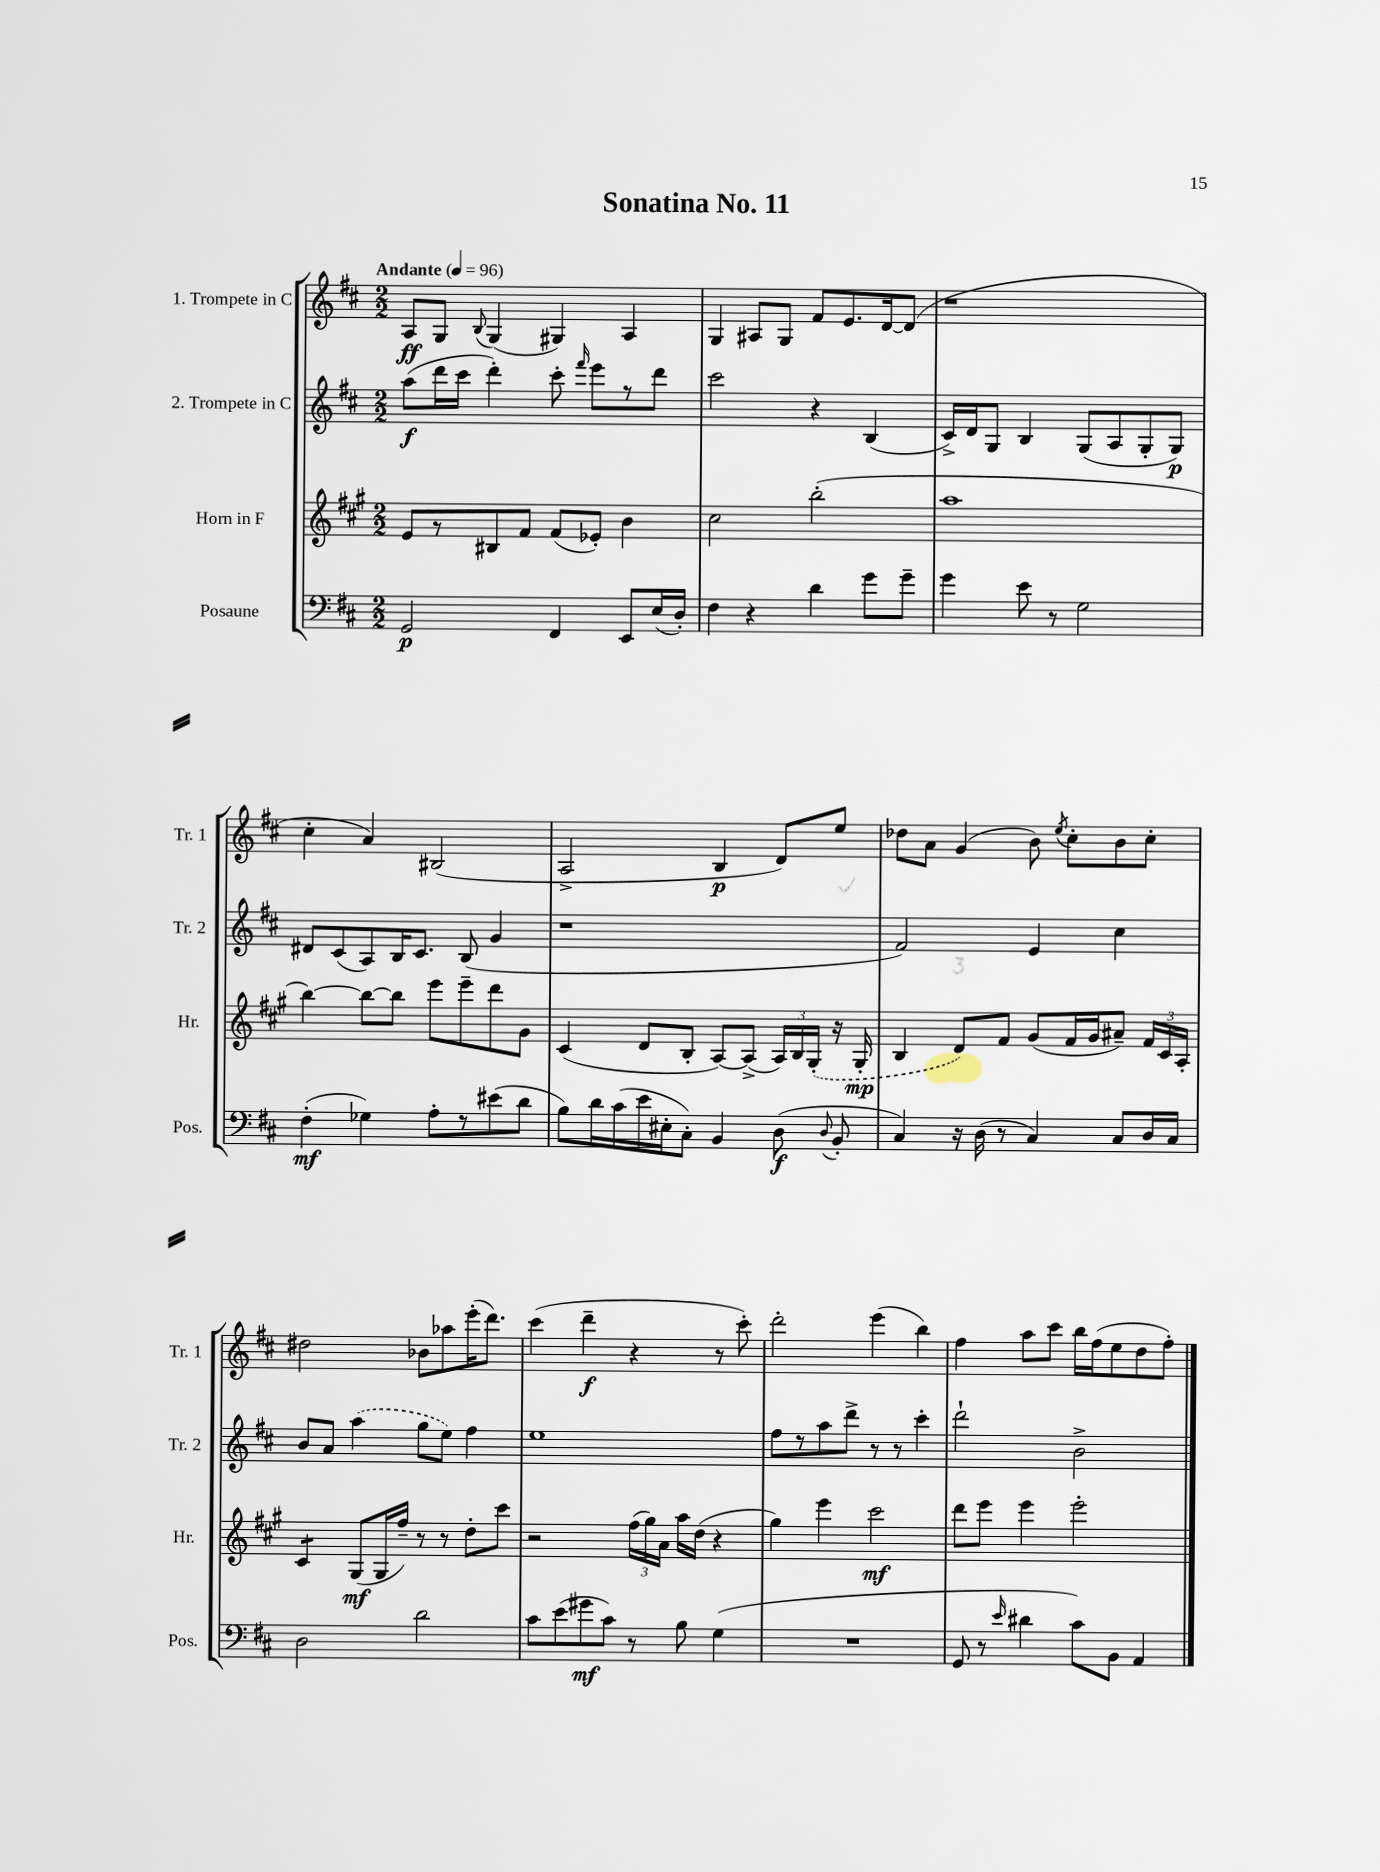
\header { title = "Sonatina No. 11" }
<<
\new StaffGroup <<
\new Staff = "s0" \with { instrumentName = "1. Trompete in C" shortInstrumentName = "Tr. 1" } {
    \clef treble \key d \major \numericTimeSignature \time 2/2 \tempo "Andante" 4 = 96
    \autoBeamOff a8[\ff g8] \appoggiatura { b8 } g4( gis4) a4 |
    g4 ais8[ g8] fis'8[ e'8. d'16~ d'8]( |
    r1 |
    cis''4-. a'4) bis2( |
    a2-> b4\p d'8[) e''8] |
    des''8[ a'8] g'4( b'8) \acciaccatura { e''8 } cis''8[-. b'8 cis''8]-. |
    dis''2 bes'8[ aes''8 e'''16-.( d'''8.]) |
    cis'''4( d'''4--\f r4 r8 cis'''8-.) |
    d'''2-. e'''4( b''4) |
    fis''4 a''8[ cis'''8] b''16[ fis''16( e''8 d''8 fis''8]-.) \bar "|." |
}
\new Staff = "s1" \with { instrumentName = "2. Trompete in C" shortInstrumentName = "Tr. 2" } {
    \clef treble \key d \major \numericTimeSignature \time 2/2
    \autoBeamOff a''8[\f( d'''16 cis'''16] d'''4-.) cis'''8-. \grace { fis'''16 } e'''8[ r8 d'''8] |
    cis'''2 r4 b4( |
    cis'16[->) d'16 g8] b4 g8[( a8 g8-. g8]\p) |
    dis'8[ cis'8( a8) b16 cis'8.] b8( g'4 |
    r1 |
    fis'2) e'4 cis''4 |
    b'8[ a'8] \once \slurDashed a''4( g''8[ e''8]) fis''4 |
    e''1 |
    fis''8[ r8 a''8 d'''8]-> r8 r8 cis'''4-. |
    d'''2-! b'2-> \bar "|." |
}
\new Staff = "s2" \with { instrumentName = "Horn in F" shortInstrumentName = "Hr." } {
    \clef treble \key a \major \numericTimeSignature \time 2/2
    \autoBeamOff e'8[ r8 bis8 fis'8] fis'8[( ees'8]-.) b'4 |
    cis''2 b''2-.( |
    a''1 |
    b''4~) b''8[~ b''8] e'''8[ e'''8-- d'''8 gis'8] |
    cis'4( d'8[ b8]-. a8[~) a8]->( \tuplet 3/2 { a16[) b16 \once \slurDashed gis16]-.( } r16 gis16-.\mp |
    b4 d'8[) fis'8] gis'8[( fis'16 gis'16 ais'8]--) \tuplet 3/2 { fis'16[ cis'16 a16]-. } |
    cis'4:8 gis8[\mf( gis16 fis''16]--) r8 r8 d''8[-. cis'''8] |
    r2 \tuplet 3/2 { fis''16[( gis''16) a'16] } a''16[ d''16]( r4 |
    gis''4) e'''4 cis'''2\mf |
    d'''8[ e'''8] e'''4 e'''2-. \bar "|." |
}
\new Staff = "s3" \with { instrumentName = "Posaune" shortInstrumentName = "Pos." } {
    \clef bass \key d \major \numericTimeSignature \time 2/2
    \autoBeamOff g,2\p fis,4 e,8[ e16( d16]-.) |
    fis4 r4 d'4 g'8[ g'8]-- |
    g'4 e'8 r8 g2 |
    fis4-.\mf( ges4) a8[-. r8 eis'8( d'8] |
    b8[) d'16 cis'16( e'16 eis16-. cis8]-.) b,4 d8\f( \appoggiatura { d8 } b,8-. |
    cis4) r16 d16( r8 cis4) cis8[ d16 cis16] |
    d2 d'2 |
    cis'8[ e'8( gis'8\mf cis'8]) r8 b8 g4( |
    R1 |
    g,8 r8 \grace { e'16 } dis'4 cis'8[) b,8] a,4 \bar "|." |
}
>>
>>
\layout { \context { \Score \remove "Bar_number_engraver" } }
